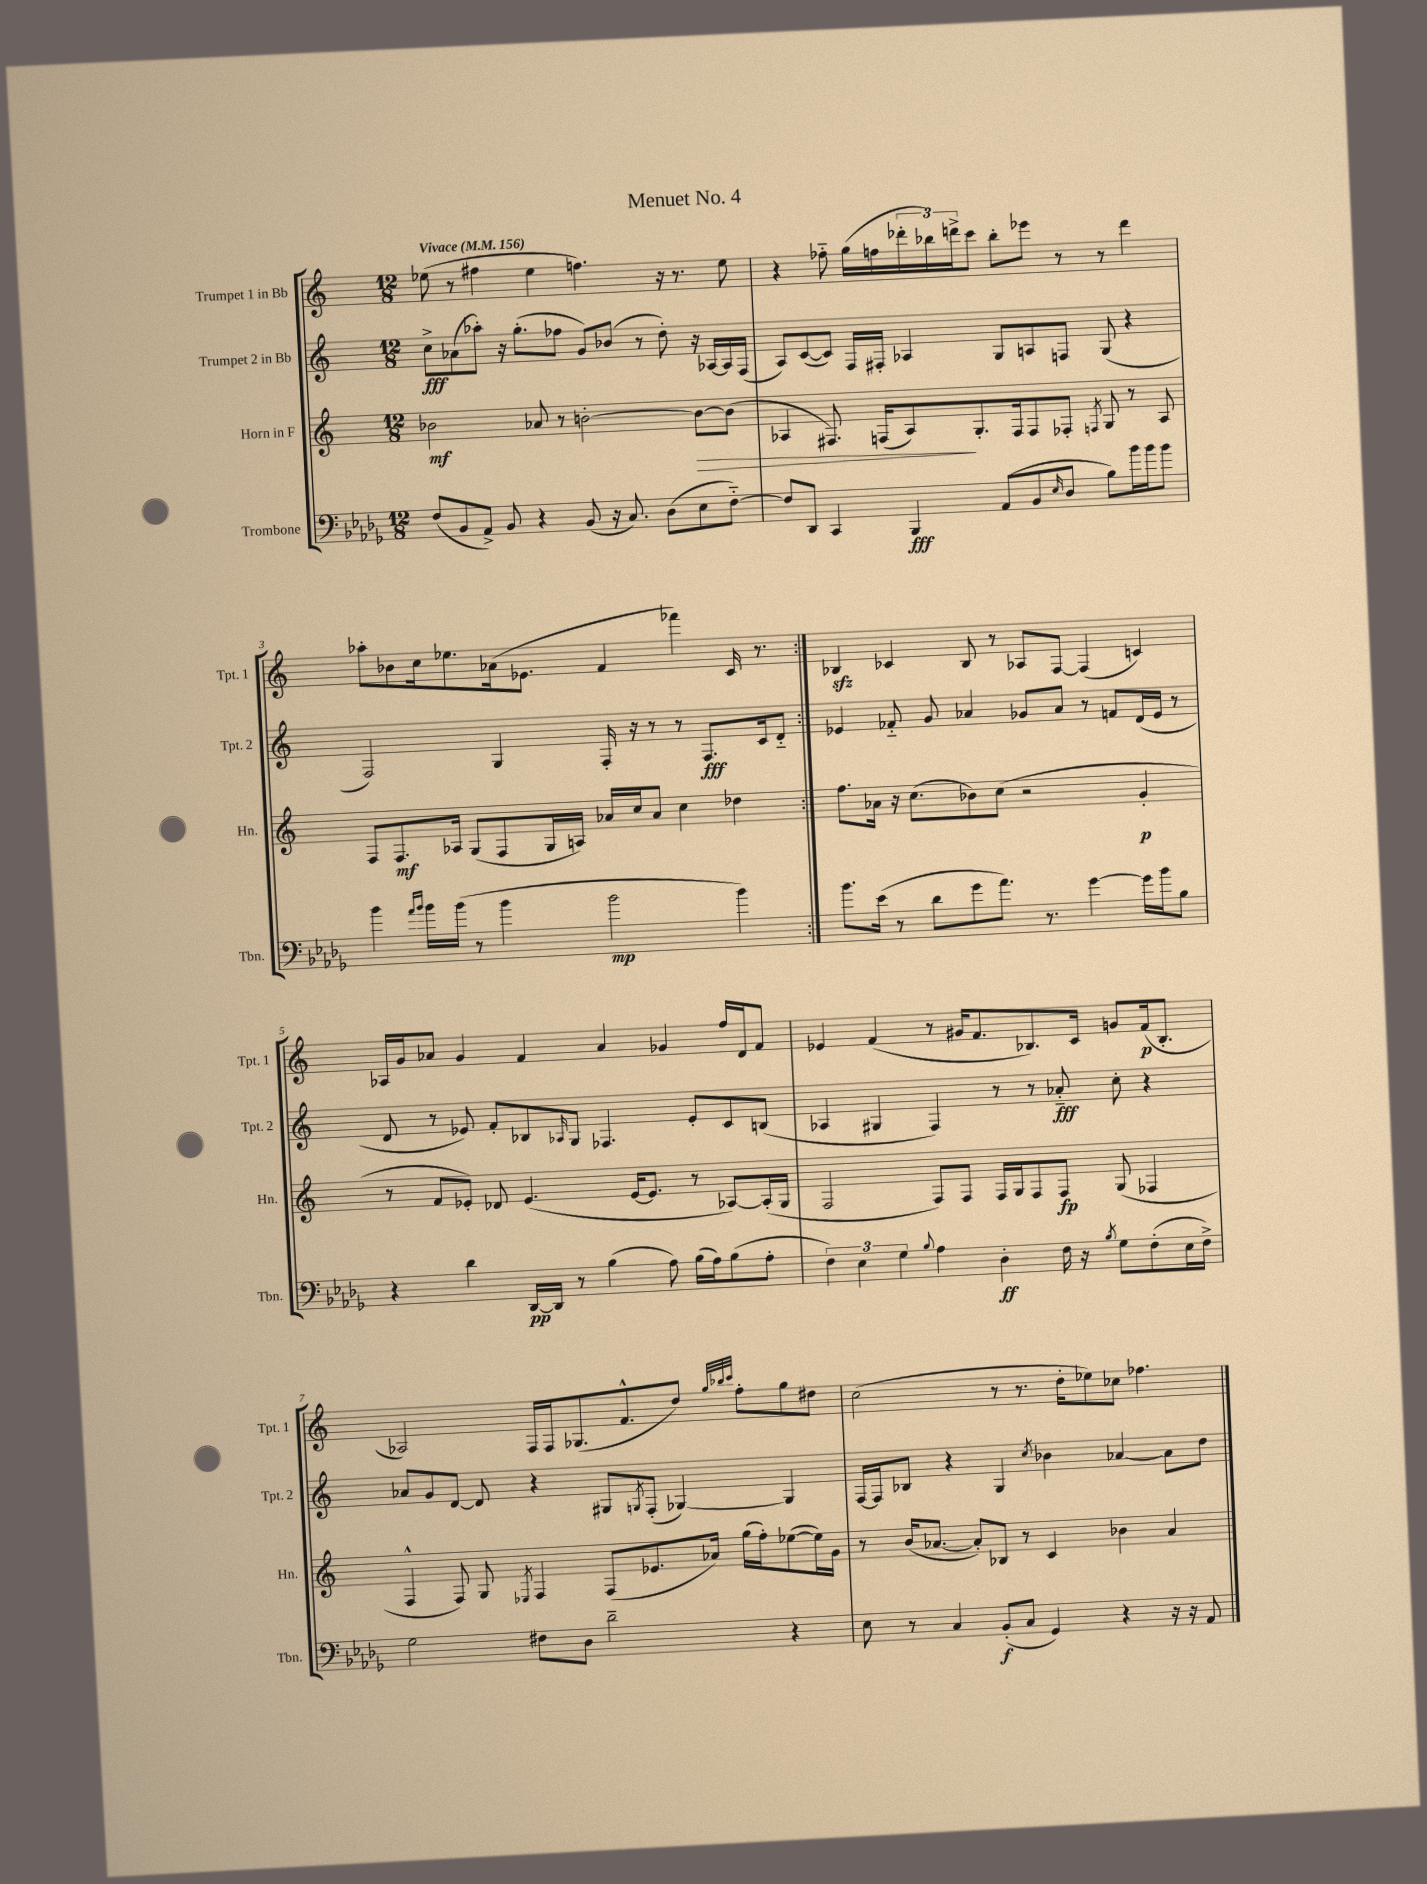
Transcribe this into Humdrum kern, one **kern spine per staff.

**kern	**kern	**kern	**kern
*staff4	*staff3	*staff2	*staff1
*clefF4	*clefG2	*clefG2	*clefG2
*k[b-e-a-d-g-]	*k[]	*k[]	*k[]
*M12/8	*M12/8	*M12/8	*M12/8
*MM156	*MM156	*MM156	*MM156
(8F	2b-	8cc^	(8ee-
8BB-	.	(8a-	8r
8AA-^)	.	8aa-')	4ff#
8BB-	.	16r	.
.	.	(8.gg'	.
4r	8a-	.	4ee-
.	8r	8ff-	.
(8BB-	[2b'	8g)	4.ff)
16r	.	(8b-	.
8.C)	.	.	.
.	.	8r	.
(8D-	.	8dd')	16r
.	.	.	8.r
8E-	8b_	16r	.
.	.	[16A-	.
[8F'~)	(8b]	16A-]	8ee-
.	.	(16F	.
=	=	=	=
8F]	4A-	8A)	4r
8DD-	.	([8c	.
4CC	8.F#)	8c])	8ff-'~
.	.	16F	(16gg
.	(16F	16F#'	16ff
4BBB-	8A-)	4A-	24ddd-'
.	.	.	24bb-)
.	.	.	24ddd^
.	8.G'	.	8ccc
(8AA-	.	8G	8bb-'
.	16F	.	.
8BB-	8F	8A	8eee-
16qqE-	.	.	.
8D-	8F-'	8F	8r
.	8qF	.	.
8B-)	8G	(8G	8r
16b-	8r	4r	4ddd
16b-	.	.	.
8b-	8A-	.	.
=	=	=	=
4b-	8F	2F)	8aa-'
.	8.F	.	8b-
16qqa-	.	.	.
16qqb-	.	.	.
16b-	.	.	16cc
(16b-	16A-	.	8.ee-
8r	(8G	.	.
4b-	8F	4G	(16a-
.	.	.	8.e-
.	16G	.	.
.	16A)	.	.
2b-	16a-	16F'	4f
.	16cc	16r	.
.	8a-	8r	.
.	4cc	8r	4fff-)
.	.	8.F	.
4b-)	4dd-	.	16c
.	.	16c	8.r
.	.	8d'~	.
=:|!	=:|!	=:|!	=:|!
8.b-	8.ff	4e-	4B-
(16e-	16a-	.	.
8r	16r	8f-'~	4c-
.	(8.cc	.	.
8d-	.	8g	.
8g-	8b-)	4a-	8B-
8.a-)	(8cc	.	8r
.	2r	8g-	8A-
8.r	.	.	.
.	.	8a-	[8F
[4g-	.	8r	(4F]
.	.	8f	.
16g-]	4g'	(16d	4c)
16b-	.	16e-	.
8B-	.	8r	.
=	=	=	=
4r	8r	8d	16A-
.	.	.	16g
.	8f	8r	8a-
4d-	8e-')	8e-)	4g
.	8d-	8f'	.
[16DD-	(4.e-	8B-	4f
16DD-]	.	.	.
.	.	16qqA-	.
8r	.	8G	.
(4B-	.	4.F-	4a-
.	[16e-	.	.
.	8.e-]	.	.
8A-)	.	.	4g-
(16B-	8r	8e-'	.
16A-)	.	.	.
(8B-	[8A-)	8c	16ff
.	.	.	16d
8A-'	(16A-']	(8B	8f
.	16G	.	.
=	=	=	=
6F)	2F	4A-	4e-
6E-	.	.	.
.	.	4G#	(4f
6G-	.	.	.
8qqB-	.	.	.
4A-	8F)	4F)	8r
.	8F	.	16g#
.	.	.	8.f
4D-'	16F	8r	.
.	16G	.	.
.	8F	8r	8.B-)
16F	8F	8a-'~	.
16r	.	.	16c
8qB-	.	.	.
8G-	(8G	8cc'	8g
(8F'	4F-	4r	(16f
.	.	.	8.B-'
16E-	.	.	.
16F^)	.	.	.
=	=	=	=
2G-	4F^^	8a-	2A-)
.	.	8g	.
.	8F)	[8d	.
.	8G	8d]	.
.	8qE-	.	.
8F#	4F	4r	16F
.	.	.	16F
8D-	.	.	(8.G-
2d-~	(8F	8G#	.
.	.	.	8.f^^
.	.	8qG	.
.	8.e-	(8F'	.
.	.	[4G-)	8dd)
.	16a-)	.	.
.	.	.	32qqgg
.	.	.	32qqbb-
.	.	.	32qqccc
.	(16gg	.	8ff'
.	16ff')	.	.
4r	([8ee-	4G-]	8gg
.	16ee-])	.	8dd#
.	16g	.	.
=	=	=	=
8E-	8r	[16F	(2cc
.	.	16F]	.
8r	(16b	8B-	.
.	[8.a-	.	.
4C	.	4r	.
.	8a-'])	.	.
(8BB-'	8B-	4G	8r
8C	8r	.	8.r
.	.	8qcc	.
4GG-)	4c	4b-	.
.	.	.	16dd'
.	.	.	8ee-)
4r	4b-	[4a-	8cc-
.	.	.	4.ff-
16r	4a-	8a-]	.
16r	.	.	.
8AA-	.	8dd	.
==	==	==	==
*-	*-	*-	*-
